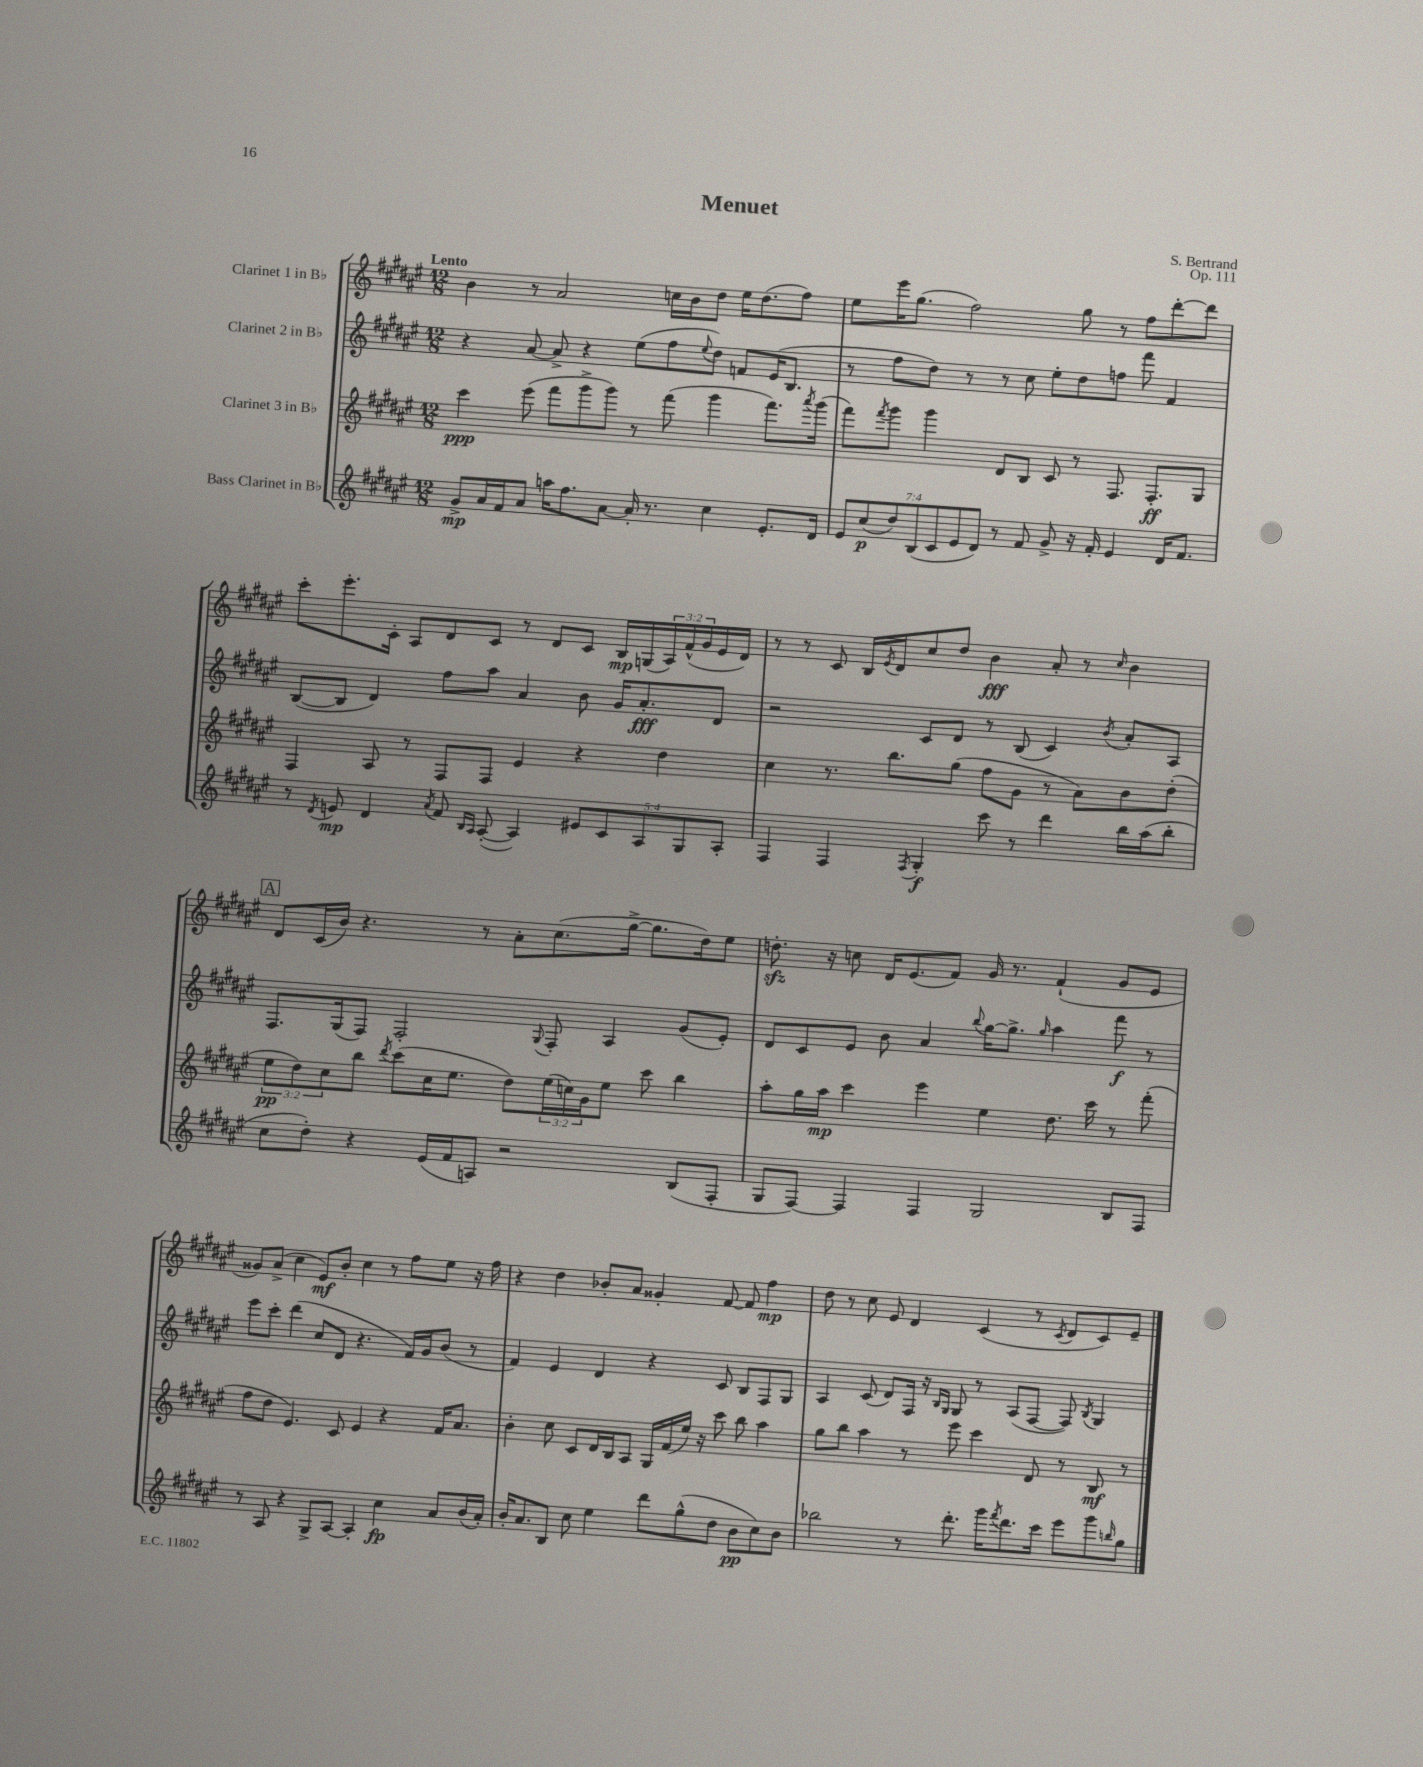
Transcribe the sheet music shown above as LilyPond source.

\header { title = "Menuet" composer = "S. Bertrand" opus = "Op. 111" }
<<
\new StaffGroup <<
\new Staff = "s0" \with { instrumentName = "Clarinet 1 in Bb" } {
    \clef treble \key fis \major \numericTimeSignature \time 12/8 \override Staff.TupletNumber.text = #tuplet-number::calc-fraction-text \tempo "Lento"
    b'4 r8 ais'2 c''16 b'16 dis''8 eis''16 dis''8.( fis''8) |
    eis''8 eis'''16 gis''8.( fis''2) gis''8 r8 fis''8 dis'''8~-. dis'''8 |
    cis'''8-. eis'''8.-. cis'16-. ais8 dis'8 cis'8 r8 dis'8 cis'8 b16\mp g16( \tuplet 3/2 { ais16) fis'16-^( gis'16 } eis'16 dis'16) |
    r8 r8 cis'8 b16 \acciaccatura { eis'8 } dis'16 cis''8 dis''8 b'4\fff ais'8-. r8 \grace { cis''16 } b'4 |
    \mark \markup { \box "A" } dis'8 cis'16( b'16) r4. r8 ais'8-. cis''8.( gis''16~-> gis''8. dis''16) eis''8 |
    d''8.-.\sfz r16 c''8 dis'16 eis'8.( fis'8) gis'16 r8. fis'4-!( gis'8 eis'8 |
    gisis'8) ais'8->( cis''4 eis'8\mf) b'8-. cis''4 r8 fis''8 eis''8 r16 fis''16 |
    r4 dis''4 bes'8-. ais'8 gisis'4-. fis'8~ fis'8 fis''4\mp |
    dis''8 r8 cis''8 eis'8 dis'4 cis'4( r8 \acciaccatura { cis'8 } dis'8 cis'8) eis'8-- \bar "|." |
}
\new Staff = "s1" \with { instrumentName = "Clarinet 2 in Bb" } {
    \clef treble \key fis \major \numericTimeSignature \time 12/8
    r4 ais'8~ ais'8-> r4 eis''8( fis''8 \appoggiatura { eis''8 } dis''8) f'8 eis'16( b8. |
    r8 fis''8 dis''8) r8 r8 cis''8 eis''8-. dis''8 f''8 fis'''8 fis'4 |
    b8~( b8 dis'4) fis''8 ais''8 ais'4 b'8 gis'16 ais'8.-.\fff dis'8 |
    r2 cis'8 dis'8 r8 b8( cis'4) \acciaccatura { b'8 } ais'8-. ais8 |
    \mark \markup { \box "A" } fis8. gis16( fis8) fis2-. \appoggiatura { gis8 } fis8-. ais4 gis'8( eis'8-.) |
    dis'8 cis'8 eis'8 b'8 ais'4 \appoggiatura { b''8 } gis''16~ gis''8.-> \grace { gis''16 } ais''4 fis'''8\f r8 |
    eis'''8 cis'''8-. dis'''4( cis''8 dis'8 r4. fis'16) gis'16 b'8( r8 |
    fis'4) eis'4 dis'4 r4 cis'8 b8 fis8 gis8 |
    ais4 cis'8( dis'8) fis16 r16 \grace { b16 gis16 } gis8 r8 ais8( fis8~ fis8) \acciaccatura { b8 } gis4 \bar "|." |
}
\new Staff = "s2" \with { instrumentName = "Clarinet 3 in Bb" } {
    \clef treble \key fis \major \numericTimeSignature \time 12/8 \override Staff.TupletNumber.text = #tuplet-number::calc-fraction-text
    cis'''4\ppp eis'''8( fis'''8 gis'''8-> gis'''8) r8 fis'''8( gis'''4 fis'''8.) \acciaccatura { ais'''8 } gis'''16( |
    fis'''8) \acciaccatura { fis'''8 } gis'''8 gis'''4 dis'8 b8 cis'8 r8 fis8. fis8.-.\ff gis8 |
    fis4 ais8 r8 fis8 fis8 eis'4 r4 dis''4 |
    cis''4 r8. b''8. gis''8( fis''8 gis'8 r8 ais'8) b'8 dis''8-.( |
    \mark \markup { \box "A" } \tuplet 3/2 { eis''8\pp dis''8) cis''8 } b''8 \acciaccatura { dis'''8 } cis'''8( cis''16 eis''8. dis''8) \tuplet 3/2 { eis''16( c''16) gis'16 } eis''8 cis'''8 b''4 |
    ais''8-. gis''16 ais''16\mp cis'''4 eis'''4 eis''4 dis''8. cis'''16 r8 fis'''8-.( |
    fis''8 dis''8 eis'4.) cis'8 eis'4 r4 fis'16 ais'8. |
    b'4-. cis''8 cis'8 dis'16 b16 ais8 gis16 fis'16( eis''16) r16 cis'''8 b''8 ais''4 |
    gis''8 b''8 ais''4 r8 eis'''8 cis'''4 dis'8 r8 b8\mf r8 \bar "|." |
}
\new Staff = "s3" \with { instrumentName = "Bass Clarinet in Bb" } {
    \clef treble \key fis \major \numericTimeSignature \time 12/8 \override Staff.TupletNumber.text = #tuplet-number::calc-fraction-text
    gis'8->\mp ais'16 fis'16 ais'8 a''16 fis''8. ais'8~ ais'16-. r8. cis''4 eis'8.-. dis'16 |
    \tuplet 7/4 { eis'8 cis''8\p( dis''8) b8( cis'8 eis'8 dis'8) } r8 fis'8 gis'8-> r16 fis'16-. eis'4 dis'16 fis'8. |
    r8 \acciaccatura { dis'8 } e'8\mp dis'4 \acciaccatura { ais'8 } fis'8 \grace { b16 ais16 } ais8~-.( ais4) \tuplet 5/4 { eis'8 cis'8 ais8 gis8 ais8-. } |
    fis4 fis4 \acciaccatura { fis8 } gis4-.\f cis'''8 r8 dis'''4 b''16 ais''16( b''8-. |
    \mark \markup { \box "A" } cis''8 dis''8-.) r4 eis'16( fis'16 a8) r2 b8( fis8-. |
    gis8 fis8~) fis4 fis4 gis2 b8 fis8 |
    r8 ais8 r4 gis8-> ais8~ ais4-. cis''4\fp ais'8 b'16( ais'16-.) |
    b'16-. ais'8. b8 cis''8 eis''4 dis'''8 gis''8-^( dis''8 b'8\pp cis''8) b'8 |
    bes''2 r8 dis'''8.-. gis'''16 \acciaccatura { fis'''8 } dis'''8. cis'''16 eis'''8 gis'''8 \grace { b''16 } gis''8 \bar "|." |
}
>>
>>
\layout { \context { \Score \remove "Bar_number_engraver" } }
